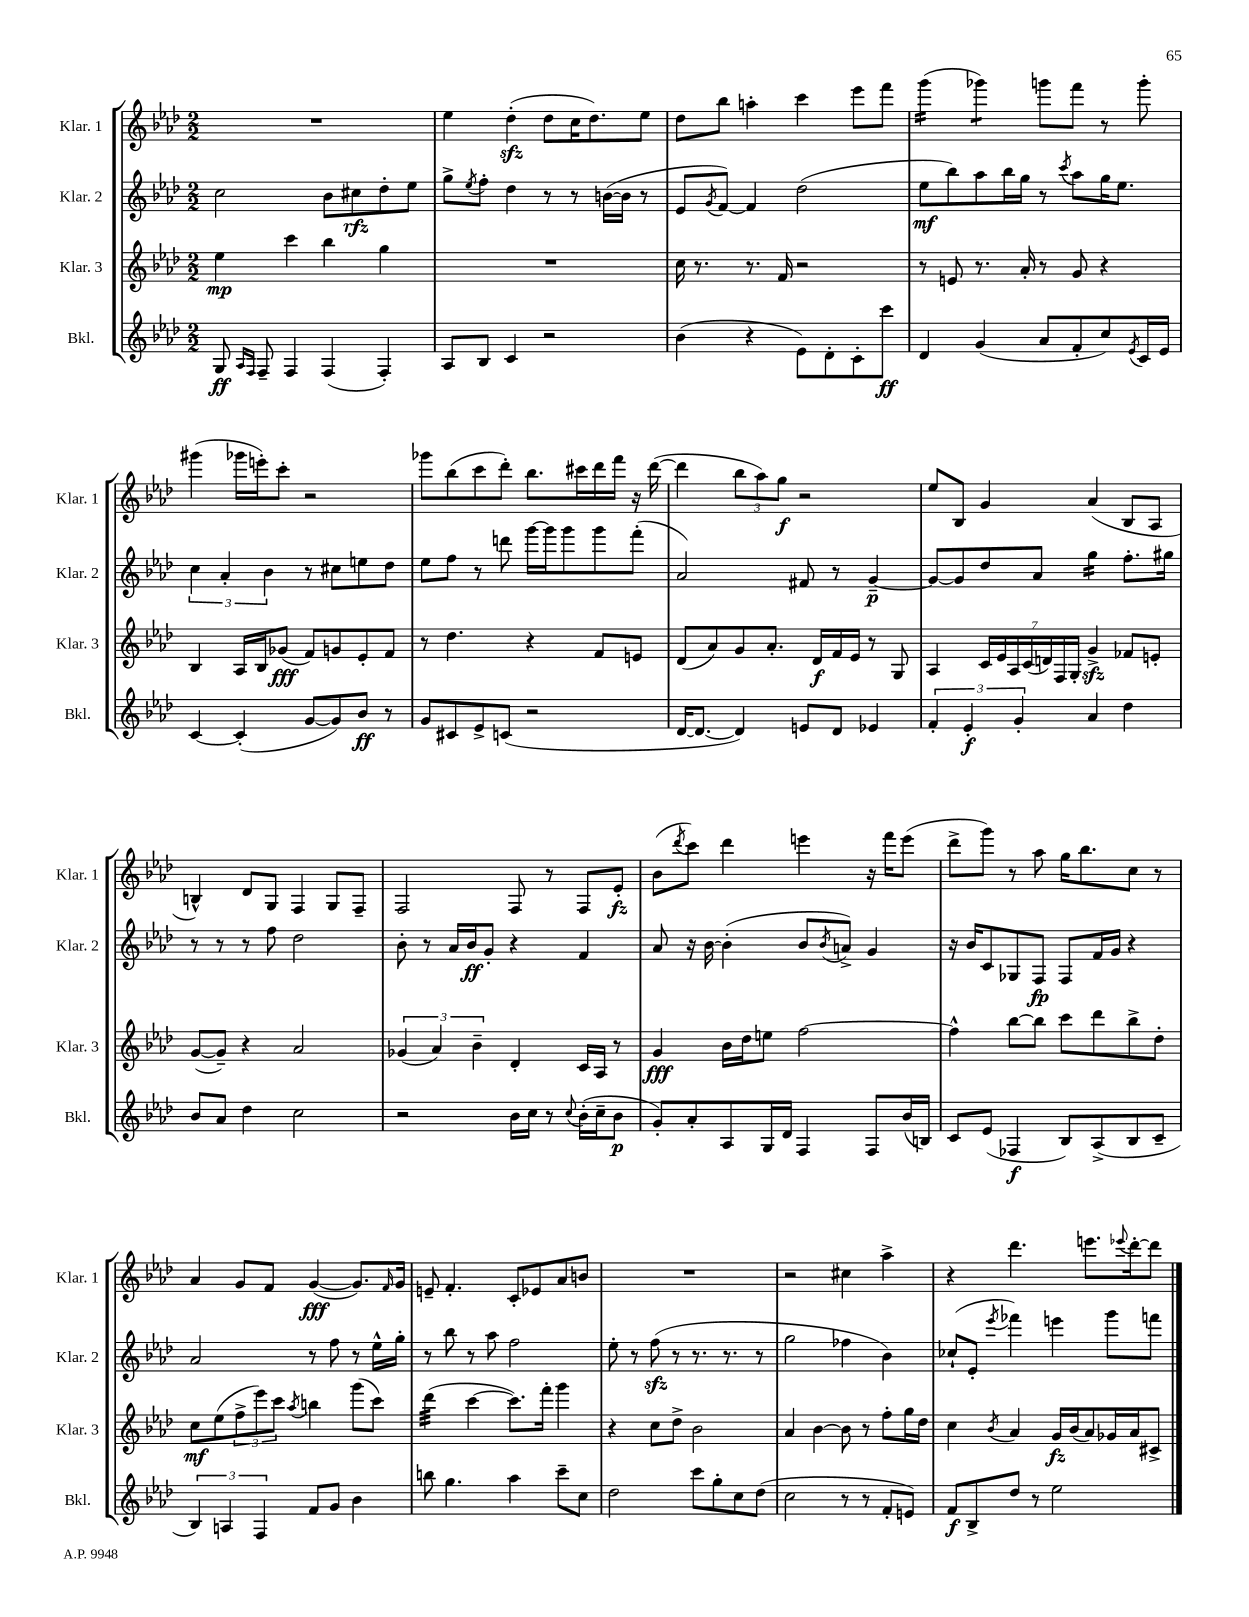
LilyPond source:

<<
\new StaffGroup <<
\new Staff = "s0" \with { instrumentName = "Klar. 1" shortInstrumentName = "Klar. 1" } {
    \clef treble \key aes \major \numericTimeSignature \time 2/2
    R1 |
    ees''4 des''4-.\sfz( des''8 c''16 des''8.) ees''8 |
    des''8 bes''8 a''4-. c'''4 ees'''8 f'''8 |
    g'''4:16( ges'''4:8) g'''8 f'''8 r8 g'''8-. |
    gis'''4( ges'''16 e'''16-.) c'''8-. r2 |
    ges'''8 bes''8( c'''8 des'''8-.) bes''8. cis'''16 des'''16 f'''16 r16 des'''16~( |
    des'''4 \tuplet 3/2 { bes''8 aes''8) g''8\f } r2 |
    ees''8 bes8 g'4 aes'4( bes8 aes8 |
    b4-^) des'8 g8 f4 g8 f8-- |
    f2 f8 r8 f8 ees'8-.\fz |
    bes'8( \acciaccatura { des'''8 } c'''8) des'''4 e'''4 r16 f'''16 e'''8( |
    des'''8-> g'''8) r8 aes''8 g''16 bes''8. c''8 r8 |
    aes'4 g'8 f'8 g'4~\fff( g'8.) \grace { f'16 } g'16 |
    e'8-- f'4.-. c'8-. ees'8 aes'8 b'8 |
    R1 |
    r2 cis''4 aes''4-> |
    r4 des'''4. e'''8. \appoggiatura { ees'''8 } des'''16~-. des'''8 \bar "|." |
}
\new Staff = "s1" \with { instrumentName = "Klar. 2" shortInstrumentName = "Klar. 2" } {
    \clef treble \key aes \major \numericTimeSignature \time 2/2
    c''2 bes'8 cis''8\rfz des''8-. ees''8 |
    g''8-> \acciaccatura { ees''8 } f''8-. des''4 r8 r8 b'16~( b'16 r8 |
    ees'8 \acciaccatura { g'8 } f'8~) f'4 des''2( |
    ees''8\mf bes''8) aes''8 bes''16 g''16 r8 \acciaccatura { c'''8 } aes''8 g''16 ees''8. |
    \tuplet 3/2 { c''4 aes'4-. bes'4 } r8 cis''8 e''8 des''8 |
    ees''8 f''8 r8 d'''8 g'''16~ g'''16 g'''8 g'''8 f'''8-.( |
    aes'2) fis'8 r8 g'4~--\p |
    g'8~ g'8 des''8 aes'8 g''4:16 f''8.-. gis''16 |
    r8 r8 r8 f''8 des''2 |
    bes'8-. r8 aes'16 bes'16\ff g'8-. r4 f'4 |
    aes'8 r16 bes'16~ bes'4-.( bes'8 \acciaccatura { bes'8 } a'8->) g'4 |
    r16 bes'16 c'8 ges8 f8\fp f8 f'16 g'16 r4 |
    aes'2 r8 f''8 r8 ees''16-^ g''16-. |
    r8 bes''8 r8 aes''8 f''2 |
    ees''8-. r8 f''8\sfz( r8 r8. r8. r8 |
    g''2 fes''4 bes'4) |
    ces''8-!( ees'8-. \acciaccatura { ees'''8 } fes'''4) e'''4 g'''8 f'''8 \bar "|." |
}
\new Staff = "s2" \with { instrumentName = "Klar. 3" shortInstrumentName = "Klar. 3" } {
    \clef treble \key aes \major \numericTimeSignature \time 2/2
    ees''4\mp c'''4 bes''4 g''4 |
    R1 |
    c''16 r8. r8. f'16 r2 |
    r8 e'8 r8. aes'16-. r8 g'8 r4 |
    bes4 aes16 bes16 ges'8\fff( f'8) g'8 ees'8-. f'8 |
    r8 des''4. r4 f'8 e'8 |
    des'8( aes'8) g'8 aes'8.-. des'16\f f'16 ees'16 r8 g8 |
    aes4 \tuplet 7/4 { c'16 ees'16 aes16 c'16( d'16) f16 g16-. } g'4->\sfz fes'8 e'8-. |
    g'8~( g'8--) r4 aes'2 |
    \tuplet 3/2 { ges'4( aes'4) bes'4-- } des'4-. c'16 aes16 r8 |
    g'4\fff bes'16 des''16 e''8 f''2~ |
    f''4-^ bes''8~ bes''8 c'''8 des'''8 bes''8-> des''8-. |
    c''8\mf ees''8( \tuplet 3/2 { f''8-> ees'''8) c'''8 } \acciaccatura { aes''8 } b''4 g'''8( c'''8) |
    des'''4:32( c'''4~ c'''8.) f'''16-. g'''4 |
    r4 c''8 des''8-> bes'2 |
    aes'4 bes'4~ bes'8 r8 f''8-. g''16 des''16 |
    c''4 \acciaccatura { bes'8 } aes'4 g'16\fz bes'16( aes'8) ges'16 aes'16 cis'8-> \bar "|." |
}
\new Staff = "s3" \with { instrumentName = "Bkl." shortInstrumentName = "Bkl." } {
    \clef treble \key aes \major \numericTimeSignature \time 2/2
    g8\ff \grace { aes16 f16 } f8-- f4 f4( f4-.) |
    aes8 bes8 c'4 r2 |
    bes'4( r4 ees'8) des'8-. c'8-. c'''8\ff |
    des'4 g'4( aes'8 f'8-. c''8) \acciaccatura { ees'8 } c'16 ees'16 |
    c'4~ c'4-.( g'8~ g'8) bes'8\ff r8 |
    g'8 cis'8 ees'8-> c'8( r2 |
    des'16~ des'8.~ des'4) e'8 des'8 ees'4 |
    \tuplet 3/2 { f'4-. ees'4-.\f g'4-. } aes'4 des''4 |
    bes'8 aes'8 des''4 c''2 |
    r2 bes'16 c''16 r8 \appoggiatura { c''8 } bes'16-.( c''16-- bes'8\p |
    g'8-.) aes'8-. aes8 g16 des'16 f4 f8 bes'16( b16) |
    c'8 ees'8( fes4\f bes8) aes8->( bes8 c'8-- |
    \tuplet 3/2 { bes4) a4 f4 } f'8 g'8 bes'4 |
    b''8 g''4. aes''4 c'''8-- c''8 |
    des''2 c'''8 g''8-. c''8 des''8( |
    c''2 r8 r8 f'8-. e'8) |
    f'8\f bes8-> des''8 r8 ees''2 \bar "|." |
}
>>
>>
\layout { \context { \Score \remove "Bar_number_engraver" } }
